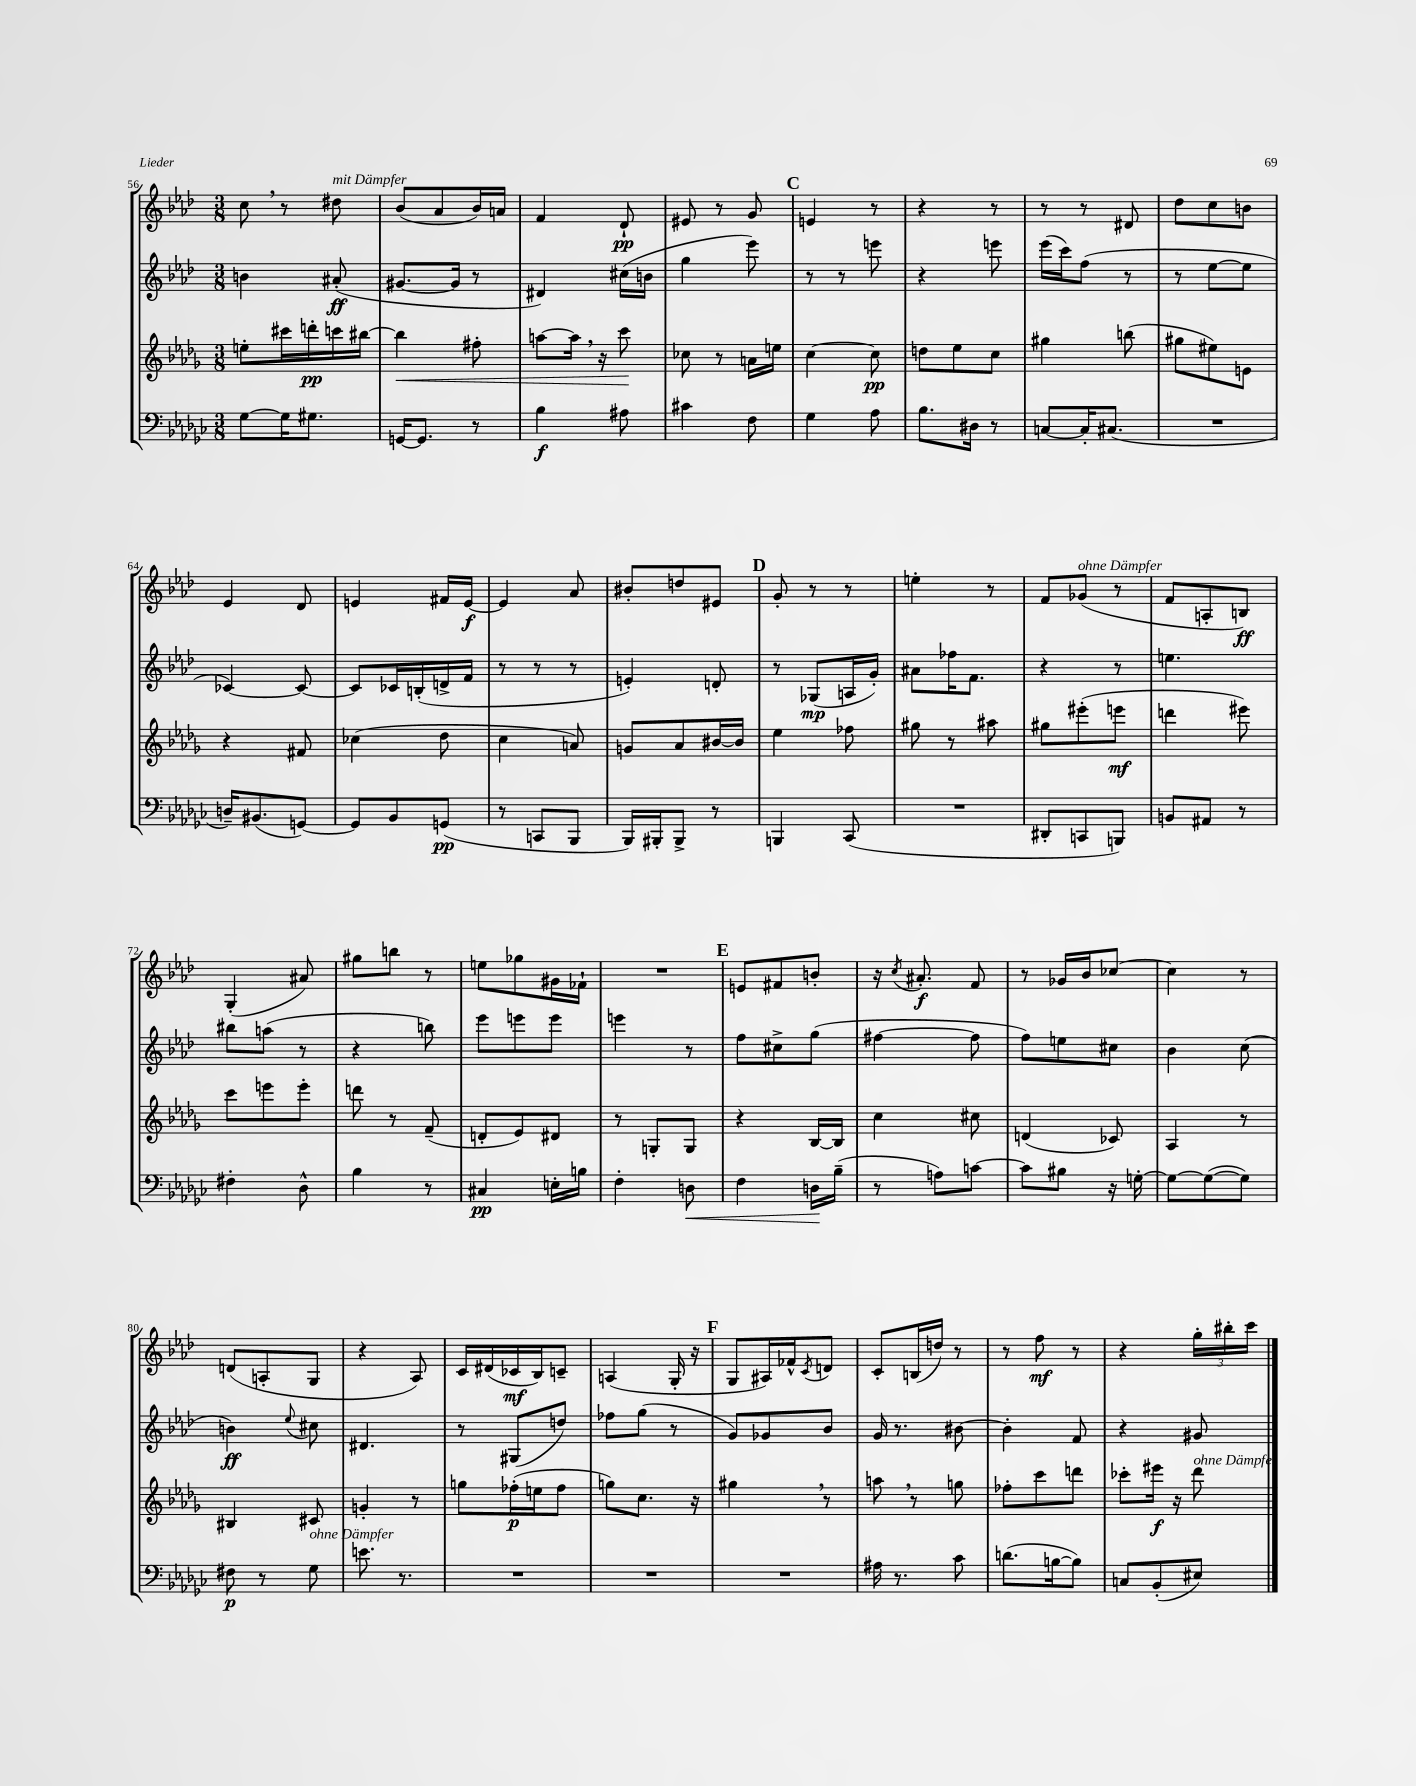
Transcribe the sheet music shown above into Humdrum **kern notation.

**kern	**dynam	**kern	**dynam	**kern	**dynam	**kern	**dynam
*part4	*part4	*part3	*part3	*part2	*part2	*part1	*part1
*staff4	*staff4	*staff3	*staff3	*staff2	*staff2	*staff1	*staff1
*clefF4	*	*clefG2	*	*clefG2	*	*clefG2	*
*k[b-e-a-d-g-c-]	*	*k[b-e-a-d-g-]	*	*k[b-e-a-d-]	*	*k[b-e-a-d-]	*
*M3/8	*	*M3/8	*	*M3/8	*	*M3/8	*
=56	=56	=56	=56	=56	=56	=56	=56
[8G-\L	.	8een'\L	.	4bn\	.	8cc,\	.
16G-\K]	.	16ccc#X\L	.	.	.	8r	.
8.G#X\J	.	16dddn'\	pp	.	.	.	.
!	!	!	!	!	!	!LO:TX:a:i:t=mit Dämpfer	!
.	.	16cccn\	.	(8a#X'/	ff	8dd#X\	.
.	.	[16bb#X\JJ	.	.	.	.	.
=57	=57	=57	=57	=57	=57	=57	=57
!	!	!	!LO:HP:b	!	!	!	!
[16GGn/KL	.	4bb#\]	<	[8.g#X/L	.	(8b-/L	.
8.GG/J]	.	.	.	.	.	.	.
.	.	.	.	.	.	8a-/	.
.	.	.	.	16g#/Jk]	.	.	.
8r	.	8ff#X'\	.	8r	.	16b-/L)	.
.	.	.	.	.	.	16an/JJ	.
=58	=58	=58	=58	=58	=58	=58	=58
4B-\	f	[8aan\L	.	4d#X/)	.	4f/	.
.	.	16aa,\Jk]	.	.	.	.	.
.	.	16r	.	.	.	.	.
8A#X\	.	8ccc\	.	(16cc#X\LL	.	8d-`/	pp
.	.	.	.	16bn\JJ	.	.	.
.	.	.	[	.	.	.	.
=59	=59	=59	=59	=59	=59	=59	=59
4c#X\	.	8cc-X\	.	4gg\	.	8e#X/	.
.	.	8r	.	.	.	8r	.
8F\	.	16an\LL	.	8eee-\)	.	8g/	.
.	.	16een\JJ	.	.	.	.	.
!!LO:REH:place=s1:t=C
=60	=60	=60	=60	=60	=60	=60	=60
4G-\	.	[4cc\	.	8r	.	4en/	.
.	.	.	.	8r	.	.	.
8A-\	.	8cc\]	pp	8eeen\	.	8r	.
=61	=61	=61	=61	=61	=61	=61	=61
8.B-\L	.	8ddn\L	.	4r	.	4r	.
.	.	8ee-\	.	.	.	.	.
16D#X\Jk	.	.	.	.	.	.	.
8r	.	8cc\J	.	8eeen\	.	8r	.
=62	=62	=62	=62	=62	=62	=62	=62
[8Cn/L	.	4gg#X\	.	(16eee-\LL	.	8r	.
.	.	.	.	16ccc\J)	.	.	.
16C'/K]	.	.	.	(8ff\J	.	8r	.
(8.C#X/J	.	.	.	.	.	.	.
.	.	(8bbn\	.	8r	.	8d#X/	.
=63	=63	=63	=63	=63	=63	=63	=63
4.r	.	8gg#X\L	.	8r	.	8dd-\L	.
.	.	8ee#X\)	.	[8ee-\L	.	8cc\	.
.	.	8en\J	.	8ee-\J]	.	8bn\J	.
!!LO:LB:g=z
=64	=64	=64	=64	=64	=64	=64	=64
16Dn~/KL)	.	4r	.	[4c-X/)	.	4e-/	.
(8.BB#X/	.	.	.	.	.	.	.
[8GGn/J)	.	8f#X/	.	8c-/_	.	8d-/	.
=65	=65	=65	=65	=65	=65	=65	=65
8GG/L]	.	(4cc-X\	.	8c-/L]	.	4en/	.
8BB-/	.	.	.	16c-X/L	.	.	.
.	.	.	.	(16Bn'/	.	.	.
(8GGn/J	pp	8dd-\	.	16dn^/	.	16f#X/LL	.
.	.	.	.	16f/JJ	.	[16e/JJ	f
=66	=66	=66	=66	=66	=66	=66	=66
8r	.	4cc\	.	8r	.	4e/]	.
8CCn/L	.	.	.	8r	.	.	.
8BBB-/J	.	8an/)	.	8r	.	8a-/	.
=67	=67	=67	=67	=67	=67	=67	=67
16BBB-/LL)	.	8gn/L	.	4en'/)	.	8b#X'/L	.
16BBB#X'/J	.	.	.	.	.	.	.
8BBB#^/J	.	8a-/	.	.	.	8ddn/	.
8r	.	[16b#X/L	.	8dn'/	.	8e#X/J	.
.	.	16b#/JJ]	.	.	.	.	.
!!LO:REH:place=s1:t=D
=68	=68	=68	=68	=68	=68	=68	=68
4BBBn/	.	4ee-\	.	8r	.	8g'/	.
.	.	.	.	(8G-X/L	mp	8r	.
(8CC-/	.	8ff-X\	.	16An/L	.	8r	.
.	.	.	.	16g'/JJ)	.	.	.
=69	=69	=69	=69	=69	=69	=69	=69
4.r	.	8gg#X\	.	8a#X\L	.	4een'\	.
.	.	8r	.	16ff-X\K	.	.	.
.	.	.	.	8.f\J	.	.	.
.	.	8aa#X\	.	.	.	8r	.
=70	=70	=70	=70	=70	=70	=70	=70
8DD#X'/L	.	8gg#X\L	.	4r	.	8f/L	.
!	!	!	!	!	!	!LO:TX:a:i:t=ohne Dämpfer	!
8CCn/	.	(8eee#X'\	.	.	.	(8g-X/J	.
8BBBn/J)	.	8eeen\J	mf	8r	.	8r	.
=71	=71	=71	=71	=71	=71	=71	=71
8BBn/L	.	4dddn\	.	4.een\	.	8f/L	.
8AA#X/J	.	.	.	.	.	8An'/	.
8r	.	8eee#X\)	.	.	.	8Bn/J)	ff
!!LO:LB:g=z
=72	=72	=72	=72	=72	=72	=72	=72
4F#X'\	.	8ccc\L	.	8bb#X\L	.	(4G'/	.
.	.	8eeen\	.	(8aan\J	.	.	.
8D-^^\	.	8eee'\J	.	8r	.	8a#X/)	.
=73	=73	=73	=73	=73	=73	=73	=73
4B-\	.	8dddn\	.	4r	.	8gg#X\L	.
.	.	8r	.	.	.	8bbn\J	.
8r	.	(8f~/	.	8bbn\)	.	8r	.
=74	=74	=74	=74	=74	=74	=74	=74
4C#X/	pp	8dn'/L	.	8eee-\L	.	8een\L	.
.	.	8e-/)	.	8eeen\	.	8gg-X\	.
16En'\LL	.	8d#X/J	.	8eee\J	.	16g#X\L	.
16Bn\JJ	.	.	.	.	.	16f-X`\JJ	.
=75	=75	=75	=75	=75	=75	=75	=75
4F'\	.	8r	.	4eeen\	.	4.r	.
.	.	8Gn'/L	.	.	.	.	.
!	!LO:HP:b	!	!	!	!	!	!
8Dn\	<	8G/J	.	8r	.	.	.
!!LO:REH:place=s1:t=E
=76	=76	=76	=76	=76	=76	=76	=76
4F\	.	4r	.	8ff\L	.	8en/L	.
.	.	.	.	8cc#X^\	.	8f#X/	.
16Dn\LL	.	[16B-/LL	.	(8gg\J	.	8bn'/J	.
(16B-~\JJ	[	16B-/JJ]	.	.	.	.	.
=77	=77	=77	=77	=77	=77	=77	=77
8r	.	4cc\	.	[4ff#X\	.	16r	.
.	.	.	.	.	.	8qcc/	.
.	.	.	.	.	.	8.a#X'/	f
8An\L)	.	.	.	.	.	.	.
[8cn\J	.	8cc#X\	.	8ff#\]	.	8f/	.
=78	=78	=78	=78	=78	=78	=78	=78
8c\L]	.	(4dn/	.	8ff\L)	.	8r	.
8B#X\J	.	.	.	8een\	.	16g-X/LL	.
.	.	.	.	.	.	16b-/J	.
16r	.	8c-X/)	.	8cc#X\J	.	[8cc-X/J	.
[16Gn'\	.	.	.	.	.	.	.
=79	=79	=79	=79	=79	=79	=79	=79
8G\L_	.	4A-/	.	4b-\	.	4cc-\]	.
(8G\_	.	.	.	.	.	.	.
8G\J])	.	8r	.	(8cc\	.	8r	.
!!LO:LB:g=z
=80	=80	=80	=80	=80	=80	=80	=80
8F#X\	p	4B#X/	.	4bn\)	ff	(8dn/L	.
8r	.	.	.	.	.	8An'/	.
.	.	.	.	8qqee-/	.	.	.
!LO:TX:a:i:t=ohne Dämpfer	!	!	!	!	!	!	!
8G-\	.	8c#X/	.	8cc#X\	.	8G/J	.
=81	=81	=81	=81	=81	=81	=81	=81
8.en\	.	4gn'/	.	4.d#X/	.	4r	.
8.r	.	.	.	.	.	.	.
.	.	8r	.	.	.	8A-/)	.
=82	=82	=82	=82	=82	=82	=82	=82
4.r	.	8ggn\L	.	8r	.	16c/LL	.
.	.	.	.	.	.	(16d#X/	.
.	.	(16ff-X'\L	p	(8G#X/L	.	16c-X/	mf
.	.	16een\J	.	.	.	16B-/J)	.
.	.	8ff-\J	.	8ddn/J)	.	8cn~/J	.
=83	=83	=83	=83	=83	=83	=83	=83
4.r	.	8ggn\L)	.	8ff-X\L	.	(4An/	.
.	.	8.cc\J	.	(8gg\J	.	.	.
.	.	.	.	8r	.	16G'/	.
.	.	16r	.	.	.	16r	.
!!LO:REH:place=s1:t=F
=84	=84	=84	=84	=84	=84	=84	=84
4.r	.	4gg#X,\	.	8g/L)	.	8G/L	.
.	.	.	.	8g-X/	.	16A#X/L)	.
.	.	.	.	.	.	16f-X^^/J	.
.	.	.	.	.	.	8qc/	.
.	.	8r	.	8b-/J	.	8dn/J	.
=85	=85	=85	=85	=85	=85	=85	=85
16A#X\	.	8aan,\	.	16g/	.	8c'/L	.
8.r	.	.	.	8.r	.	.	.
.	.	8r	.	.	.	(16Bn/L	.
.	.	.	.	.	.	16ddn/JJ)	.
8c-\	.	8ggn\	.	[8b#X\	.	8r	.
=86	=86	=86	=86	=86	=86	=86	=86
(8.dn\L	.	8ff-X'\L	.	4b#'\]	.	8r	.
.	.	8ccc\	.	.	.	8ff\	mf
[16Bn\k	.	.	.	.	.	.	.
8B\J])	.	8dddn\J	.	8f/	.	8r	.
=87	=87	=87	=87	=87	=87	=87	=87
8Cn/L	.	8ccc-X'\L	.	4r	.	4r	.
(8BB-'/	.	16eee#X\Jk	f	.	.	.	.
.	.	16r	.	.	.	.	.
!	!	!LO:TX:a:i:t=ohne Dämpfer	!	!	!	!	!
8E#X/J)	.	8ddd-\	.	8g#X/	.	24gg'\LL	.
.	.	.	.	.	.	24bb#X'\	.
.	.	.	.	.	.	24ccc\JJ	.
==	==	==	==	==	==	==	==
*-	*-	*-	*-	*-	*-	*-	*-
